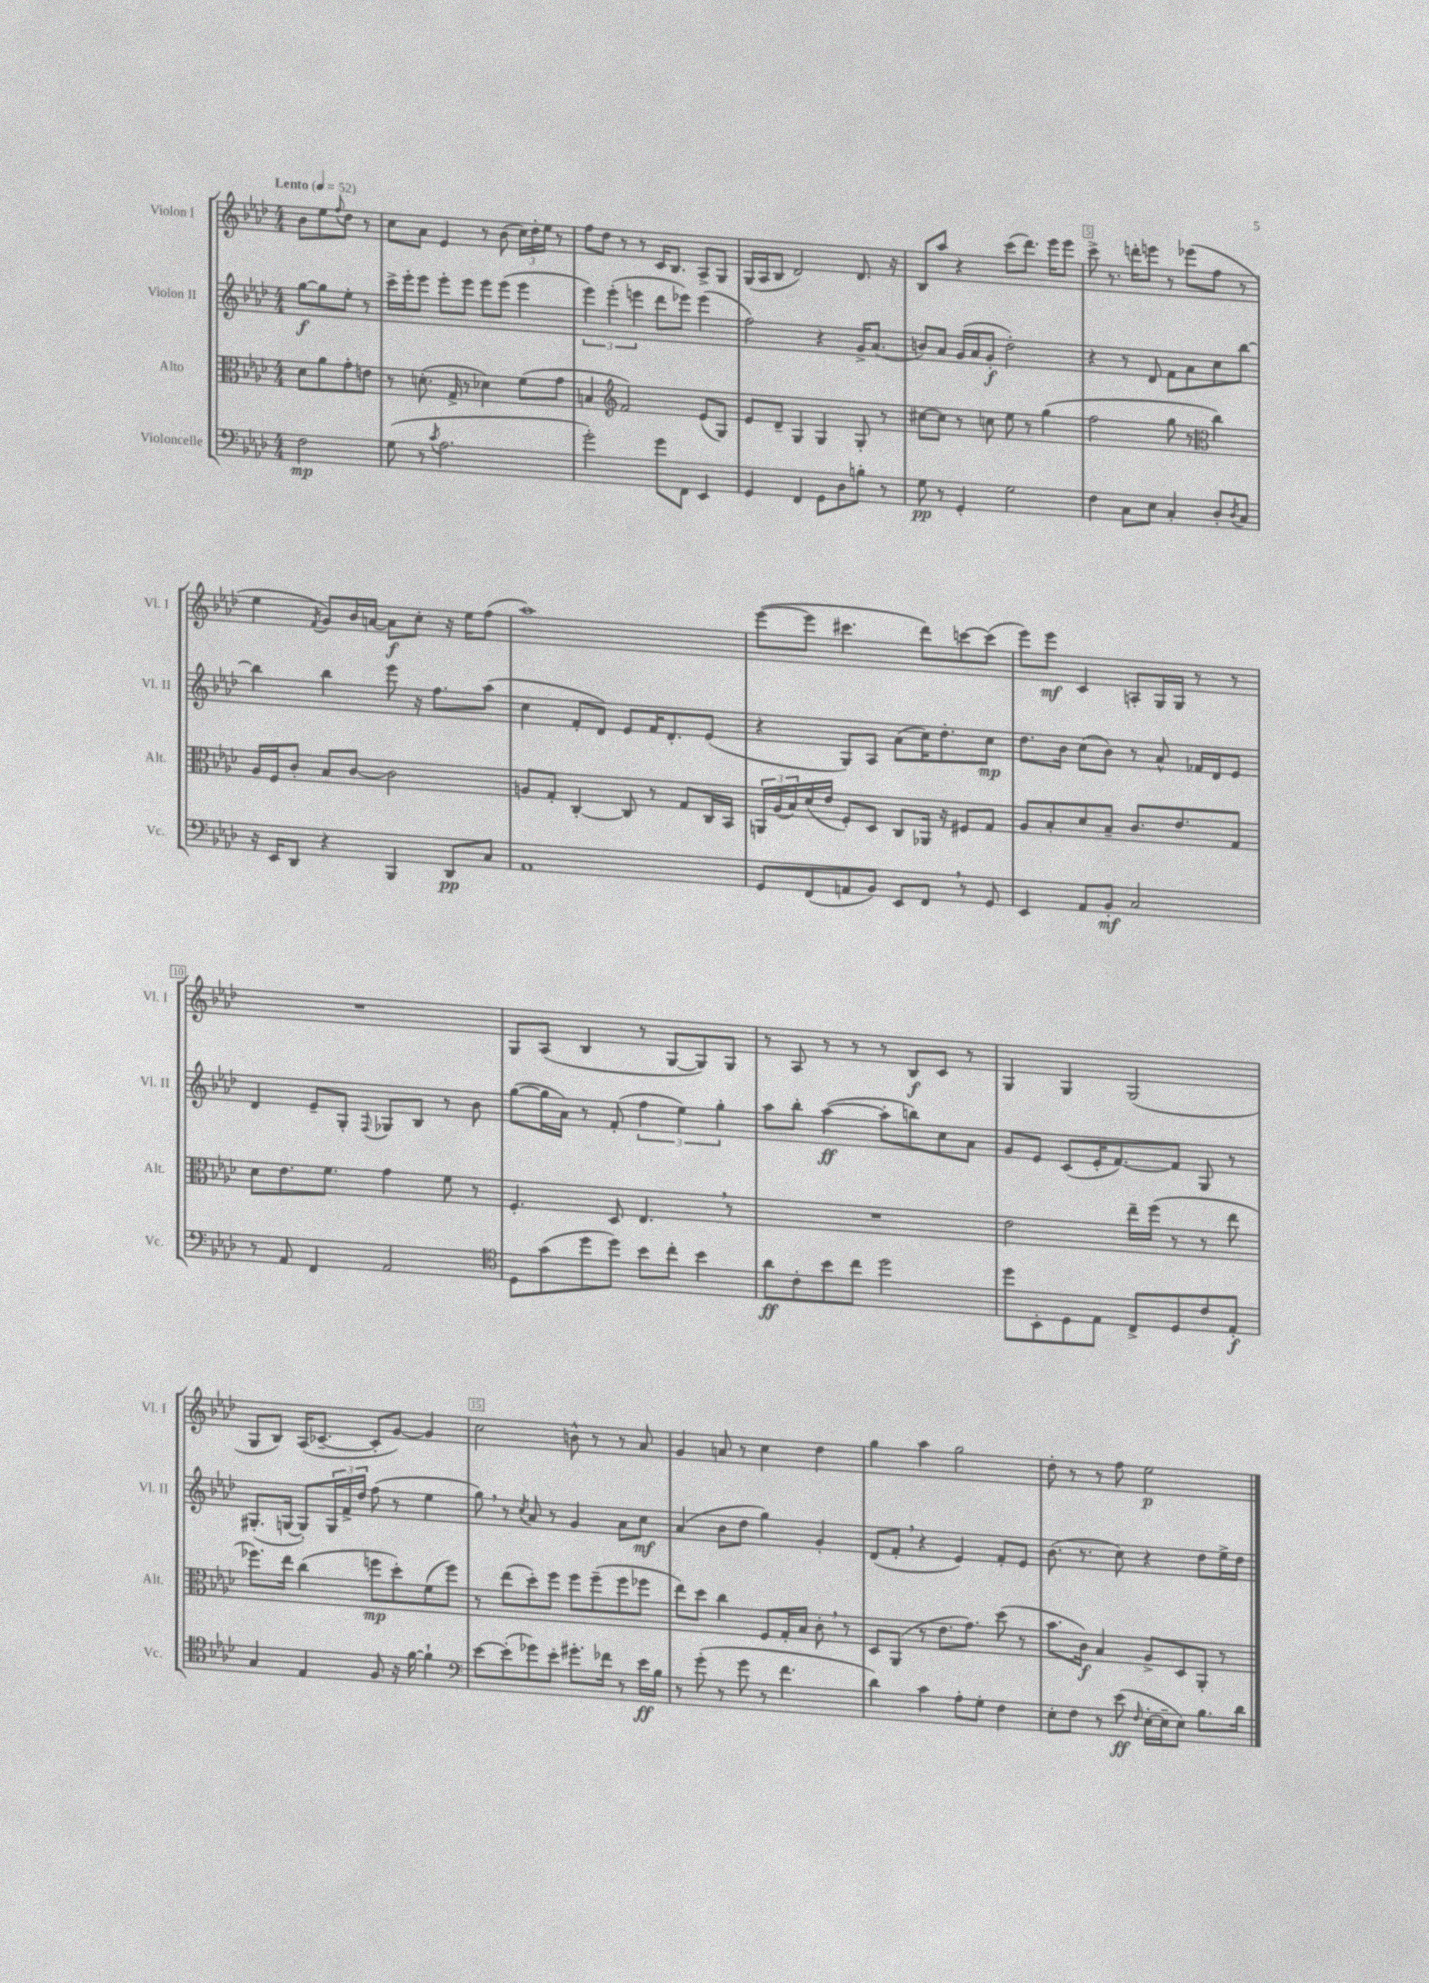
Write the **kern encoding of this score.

**kern	**kern	**kern	**kern
*staff4	*staff3	*staff2	*staff1
*clefF4	*clefC3	*clefG2	*clefG2
*k[b-e-a-d-]	*k[b-e-a-d-]	*k[b-e-a-d-]	*k[b-e-a-d-]
*M4/4	*M4/4	*M4/4	*M4/4
*MM52	*MM52	*MM52	*MM52
2F	8d-	[8gg	8b-
.	8a-	8gg]	8ee-
.	.	.	8qqff
.	8g'	8ee-'	8dd-
.	8e	8r	8r
=	=	=	=
(8G	8r	16ccc^	8cc
.	.	16eee-'	.
8r	(8.d'	8eee-	8a-
8qc	.	.	.
2.A-	.	8eee-'	4e-
.	16G^	.	.
.	8r	8eee-	.
.	4d-)	8eee-	8r
.	.	(8eee-	(8b-
.	(8f	4eee-	24cc)
.	.	.	24dd-'
.	.	.	24ee-
.	8g	.	8r
=	=	=	=
2g')	4B	6eee-)	8ff
.	.	.	8dd-
.	.	(6eee-'	.
*	*clefG2	*	*
.	2f)	.	8r
.	.	6eee	.
.	.	.	8r
8g	.	8ddd-	16c
.	.	.	8.B-
8FF	.	8eee-)	.
4EE-	(8e-	(4eee-	8A-^
.	8G)	.	8G
=	=	=	=
4GG	8e-	2ff)	(16G
.	.	.	16A-
.	8d-~	.	8B-
4FF	4G	.	2d-)
8GG	4G	4r	.
8D-	.	.	.
8B'	8G'	16g^	8.d-
.	.	(8.a-	.
8r	8r	.	.
.	.	.	16r
=	=	=	=
8G	[8cc#	8b)	8B-
8r	8cc#]	8a-	8aa-
4GG'	8r	(16g	4r
.	.	16a-	.
.	8cc	8g'	.
2G	8ee-	2dd-')	(8ccc
.	8r	.	8.ddd-)
.	(4gg	.	.
.	.	.	16eee-
.	.	.	8eee-
=	=	=	=
4F	2ff	4r	8ccc^
.	.	.	8.r
8C	.	8r	.
.	.	.	16ddd'
8E-	.	8d-	8eee
4C'	8gg	8f	8r
.	8r	8a-	(8eee-
*	*clefC3	*	*
8D-'	4cc)	8cc	8ff
8qD-	.	.	.
8C	.	[8bb-	8r
=	=	=	=
16r	16A-	4bb-]	4ee-
16EE-	16F	.	.
8DD-	8c'	.	.
.	.	.	8qf
4r	8B-	4bb-	8g)
.	[8c	.	16b-
.	.	.	[16a
4BBB-	2c]	8eee-	8a]
.	.	16r	8cc'
.	.	8.ff	.
8DD-	.	.	16r
.	.	.	16ee-
8C	.	(8aa-	(8ff
=	=	=	=
1AA-	8A	4cc	1aa-)
.	8G'	.	.
.	[4C'	8f'	.
.	.	8d-)	.
.	8C]	8e-	.
.	8r	16f	.
.	.	8.d-'	.
.	8G	.	.
.	16C	(8e-	.
.	16BB-	.	.
=	=	=	=
8GG	24AA	4r	([8eee-
.	(24A-	.	.
.	24B-)	.	.
(8FF	(16d-	.	8eee-]
.	16e-	.	.
8AA	8F')	8G)	4.ccc#
8BB-)	8D-	8A-	.
8EE-	8C	(8a-	.
8FF	16AA-	16cc)	8ddd-)
.	16r	8.dd-'	.
8r	8F#	.	[8ccc
8GG	8G	8cc	(8ccc]
=	=	=	=
4EE-	8A-	8.dd-	8eee-)
.	8B-'	.	8eee-
.	.	16b-	.
8AA-	8d-	(8cc	4c
8BB-'	8B-~	8b-)	.
2C	8.c	8r	8A'
.	.	8a-^^	16G
.	8.e-	.	16G
.	.	16f-	8r
.	.	16d-	.
.	8G	8e-	8r
=	=	=	=
8r	8d-	4d-	1r
8AA-	8.e-	.	.
4FF	.	8e-~	.
.	8.f	.	.
.	.	8G'	.
.	.	8qqF	.
2AA-	4g	8G-	.
.	.	8B-	.
.	8f	8r	.
.	8r	8b-	.
=	=	=	=
*clefC4	*	*	*
8D-	4.F'	([8gg	8G
(8g	.	16gg]	(8A-
.	.	16a-)	.
8dd-	.	8r	4B-
8dd-)	8D-	(8f'	.
8b-	4.E-	6ff	8r
8cc'	.	.	[8G
.	.	6ee-)	.
4b-	.	.	8G])
.	.	6gg'	.
.	8r	.	8G
=	=	=	=
8a-	1r	8aa-	8r
8c'	.	8bb-'	8A-
8b-	.	([4aa-	8r
8cc	.	.	8r
2dd-	.	8aa-']	8r
.	.	8bb)	8B-
.	.	8cc	8c
.	.	8a-	8r
=	=	=	=
8dd-	2e-	8g	4G
8BB-'	.	8e-	.
8D-	.	(8c	4G
8E-	.	16e-'	.
.	.	[8.f)	.
8C^	16ee-~	.	(2G
.	(16ff	.	.
8D-	8r	8f]	.
8c	8r	8G	.
8E-'	8ee-	8r	.
=	=	=	=
4G	8.ff-)	(8.G#'	8G
.	.	.	8B-)
.	16ee-	[16G	.
4E-	(4cc	8G'])	(16A-
.	.	.	[8.c-~
.	.	24G	.
.	.	24f^	.
.	.	24dd-	.
8F	8ff	(8ff	8c-']
16r	8dd-')	8r	[8g)
[16f	.	.	.
4f`]	(8f	4ee-	4g]
.	8ff)	.	.
=	=	=	=
*clefF4	*	*	*
[8e-	8r	8gg)	2cc
(8e-']	(8ee-	8r	.
.	.	8qcc	.
8g-)	8dd-')	8a-	.
8e-'	8ff	8r	.
8.g#'	8ff	4g	8b^^
.	(8ff~	.	8r
16f-	.	.	.
8r	8ff	8a-	8r
16e-	8ff-	8cc	8a-
16B-	.	.	.
=	=	=	=
8r	8ee-)	(4a-	4g
(8g'	8dd-	.	.
8r	4cc	8b-	8a
8g	.	8dd-	8r
8r	8F	4gg)	4cc
4.f	16G'	.	.
.	16B-	.	.
.	8c'	4g'	4dd-
.	8r	.	.
=	=	=	=
4d-)	8D-	(8d-	4gg
.	(8AA-	8f'	.
4c	8r	4r	4aa-
.	8.e-	.	.
8A-'	.	4e-)	2gg
.	8.g)	.	.
8G'	.	.	.
4F	(8dd-	8f'	.
.	8r	8e-	.
=	=	=	=
8E-'	8.b-	(8.b-	8dd-'
8F	.	.	8r
.	16c)	8.r	.
8r	4B-	.	8r
(8e-	.	8cc)	8ff
16qqF	.	.	.
[16E-'	8A-^	4r	2ee-
16E-~]	.	.	.
8E-)	8D-	.	.
8.B-	8AA-'	8dd-	.
.	8r	16ee-^	.
16d-	.	16dd-	.
==	==	==	==
*-	*-	*-	*-
